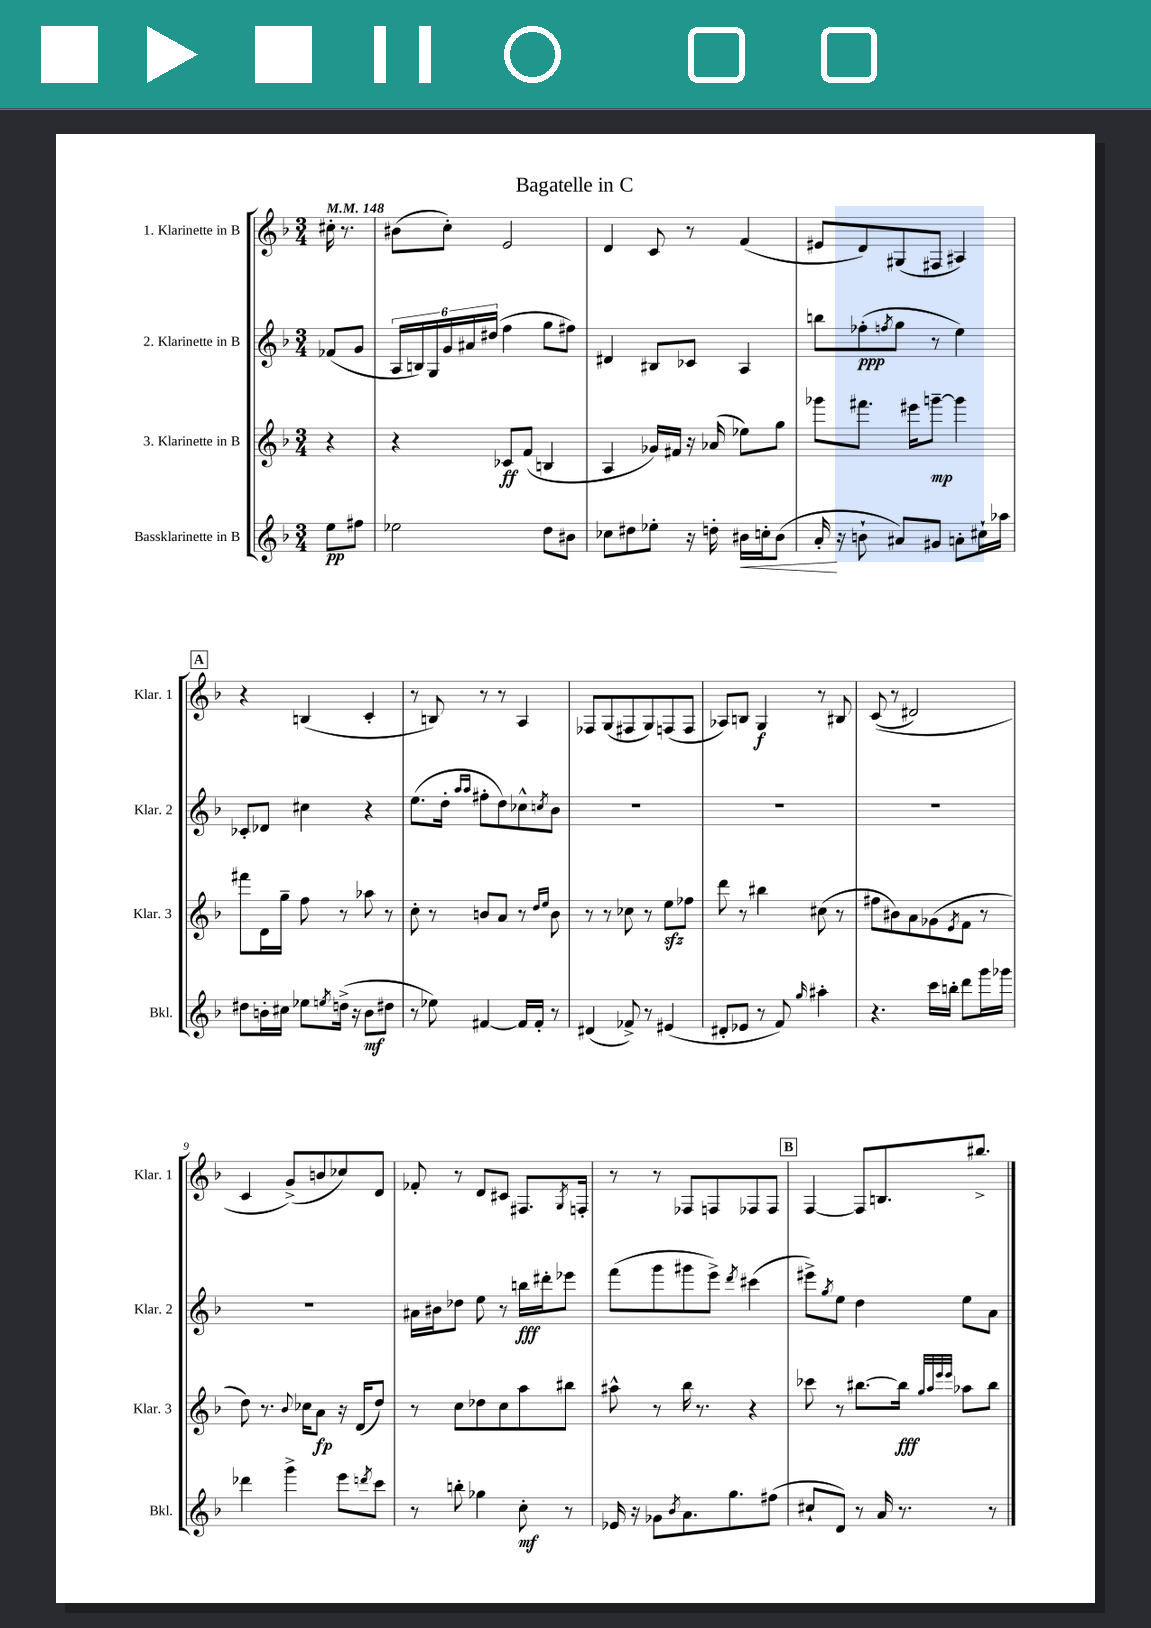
\header { title = "Bagatelle in C" }
<<
\new StaffGroup <<
\new Staff = "s0" \with { instrumentName = "1. Klarinette in B" shortInstrumentName = "Klar. 1" } {
    \clef treble \key f \major \numericTimeSignature \time 3/4 \partial 4 \tempo 4 = 148
    cis''16-. r8. |
    bis'8( c''8-.) e'2 |
    d'4 c'8 r8 f'4( |
    eis'8 d'8) gis8( fis8 ais4) |
    \mark \markup { \box "A" } r4 b4( c'4-. |
    r8 b8) r8 r8 a4 |
    fes8 g8( fis8 g8) f8( f8 |
    aes8) b8 g4\f r8 bis8 |
    c'8(\( r8 dis'2) |
    c'4 g'8->(\) b'8 ces''8) d'8 |
    fes'8-. r8 d'8 cis'8 fis8. \acciaccatura { g8 } f16-. |
    r8 r8 fes8 f8 fes8 fes8 |
    \mark \markup { \box "B" } f4~ f8 b8. bis''8.-> \bar "|." |
}
\new Staff = "s1" \with { instrumentName = "2. Klarinette in B" shortInstrumentName = "Klar. 2" } {
    \clef treble \key f \major \numericTimeSignature \time 3/4 \partial 4
    fes'8( g'8 |
    \tuplet 6/4 { a16 b16) g16 g'16 ais'16 dis''16( } f''4 g''8 fis''8) |
    dis'4 bis8 ces'8 a4 |
    b''8 fes''8-.\ppp( \acciaccatura { f''8 } g''8 r8 e''4) |
    \mark \markup { \box "A" } ces'8-. des'8 cis''4 r4 |
    e''8.( d''16-. \grace { a''16 a''16 } fis''8-. d''8) ces''8-^ \acciaccatura { c''8 } bes'8 |
    R2. |
    R2. |
    R2. |
    R2. |
    ais'16 bis'16 des''8 e''8 r8 b''16\fff dis'''16-. ees'''8 |
    f'''8( g'''8 gis'''8 e'''8->) \acciaccatura { d'''8 } cis'''4( |
    \mark \markup { \box "B" } eis'''8->) \acciaccatura { g''8 } e''8 d''4 e''8 a'8 \bar "|." |
}
\new Staff = "s2" \with { instrumentName = "3. Klarinette in B" shortInstrumentName = "Klar. 3" } {
    \clef treble \key f \major \numericTimeSignature \time 3/4 \partial 4
    r4 |
    r4 ces'8\ff f'8( b4 |
    a4 ges'16) fis'16 r16 aes'16( ees''8) g''8 |
    ges'''8 fis'''8. eis'''16 g'''8~--\mp g'''4 |
    \mark \markup { \box "A" } fis'''8 d'16 g''16-- f''8 r8 aes''8 r8 |
    c''8-. r8 b'8 a'8 r8 \grace { d''16 e''16 } b'8 |
    r8 r8 ces''8 r8 e''8\sfz fes''8 |
    d'''8 r8 bis''4 cis''8( r8 |
    fis''8 bis'8) a'8 ges'8( \acciaccatura { e'8 } f'8 r8 |
    d''8) r8. \appoggiatura { bes'8 } ces''16 a'8\fp r16 d'16( d''8) |
    r8 c''8 des''8 c''8 a''8 bis''8 |
    ais''8-^ r8 bes''16 r8. r4 |
    \mark \markup { \box "B" } ces'''8 r8 bis''8.~ bis''16\fff \grace { g''32 a''32 e'''32 e'''32 } aes''8 bis''8 \bar "|." |
}
\new Staff = "s3" \with { instrumentName = "Bassklarinette in B" shortInstrumentName = "Bkl." } {
    \clef treble \key f \major \numericTimeSignature \time 3/4 \partial 4
    e''8\pp fis''8 |
    ees''2 d''8 bis'8 |
    ces''8 dis''8 ees''8-. r16 d''16-. bis'16\< c''16-. bis'8( |
    a'16-.\! r16 b'8-! ais'8) gis'8 a'8-. cis''16-! aes''16 |
    \mark \markup { \box "A" } dis''8 b'16-. cis''16 ees''8 \acciaccatura { e''8 } d''16->( r16 b'8\mf dis''8 |
    r8 ees''8) fis'4~ fis'16 fis'16-. r8 |
    dis'4( fes'8->) r8 eis'4( |
    dis'8-. ees'8 r8 f'8) \grace { g''16 } ais''4-. |
    r4. c'''16 b''16-. d'''8 g'''16 ges'''16 |
    des'''4 g'''4-> e'''8 \acciaccatura { d'''8 } c'''8 |
    r8 b''8-. ges''4 c''8-.\mf r8 |
    ees'16 r16 ges'8 \acciaccatura { bes'8 } a'8. g''8. fis''8( |
    \mark \markup { \box "B" } cis''8-! d'8) r8 a'16 r8. r8 \bar "|." |
}
>>
>>
